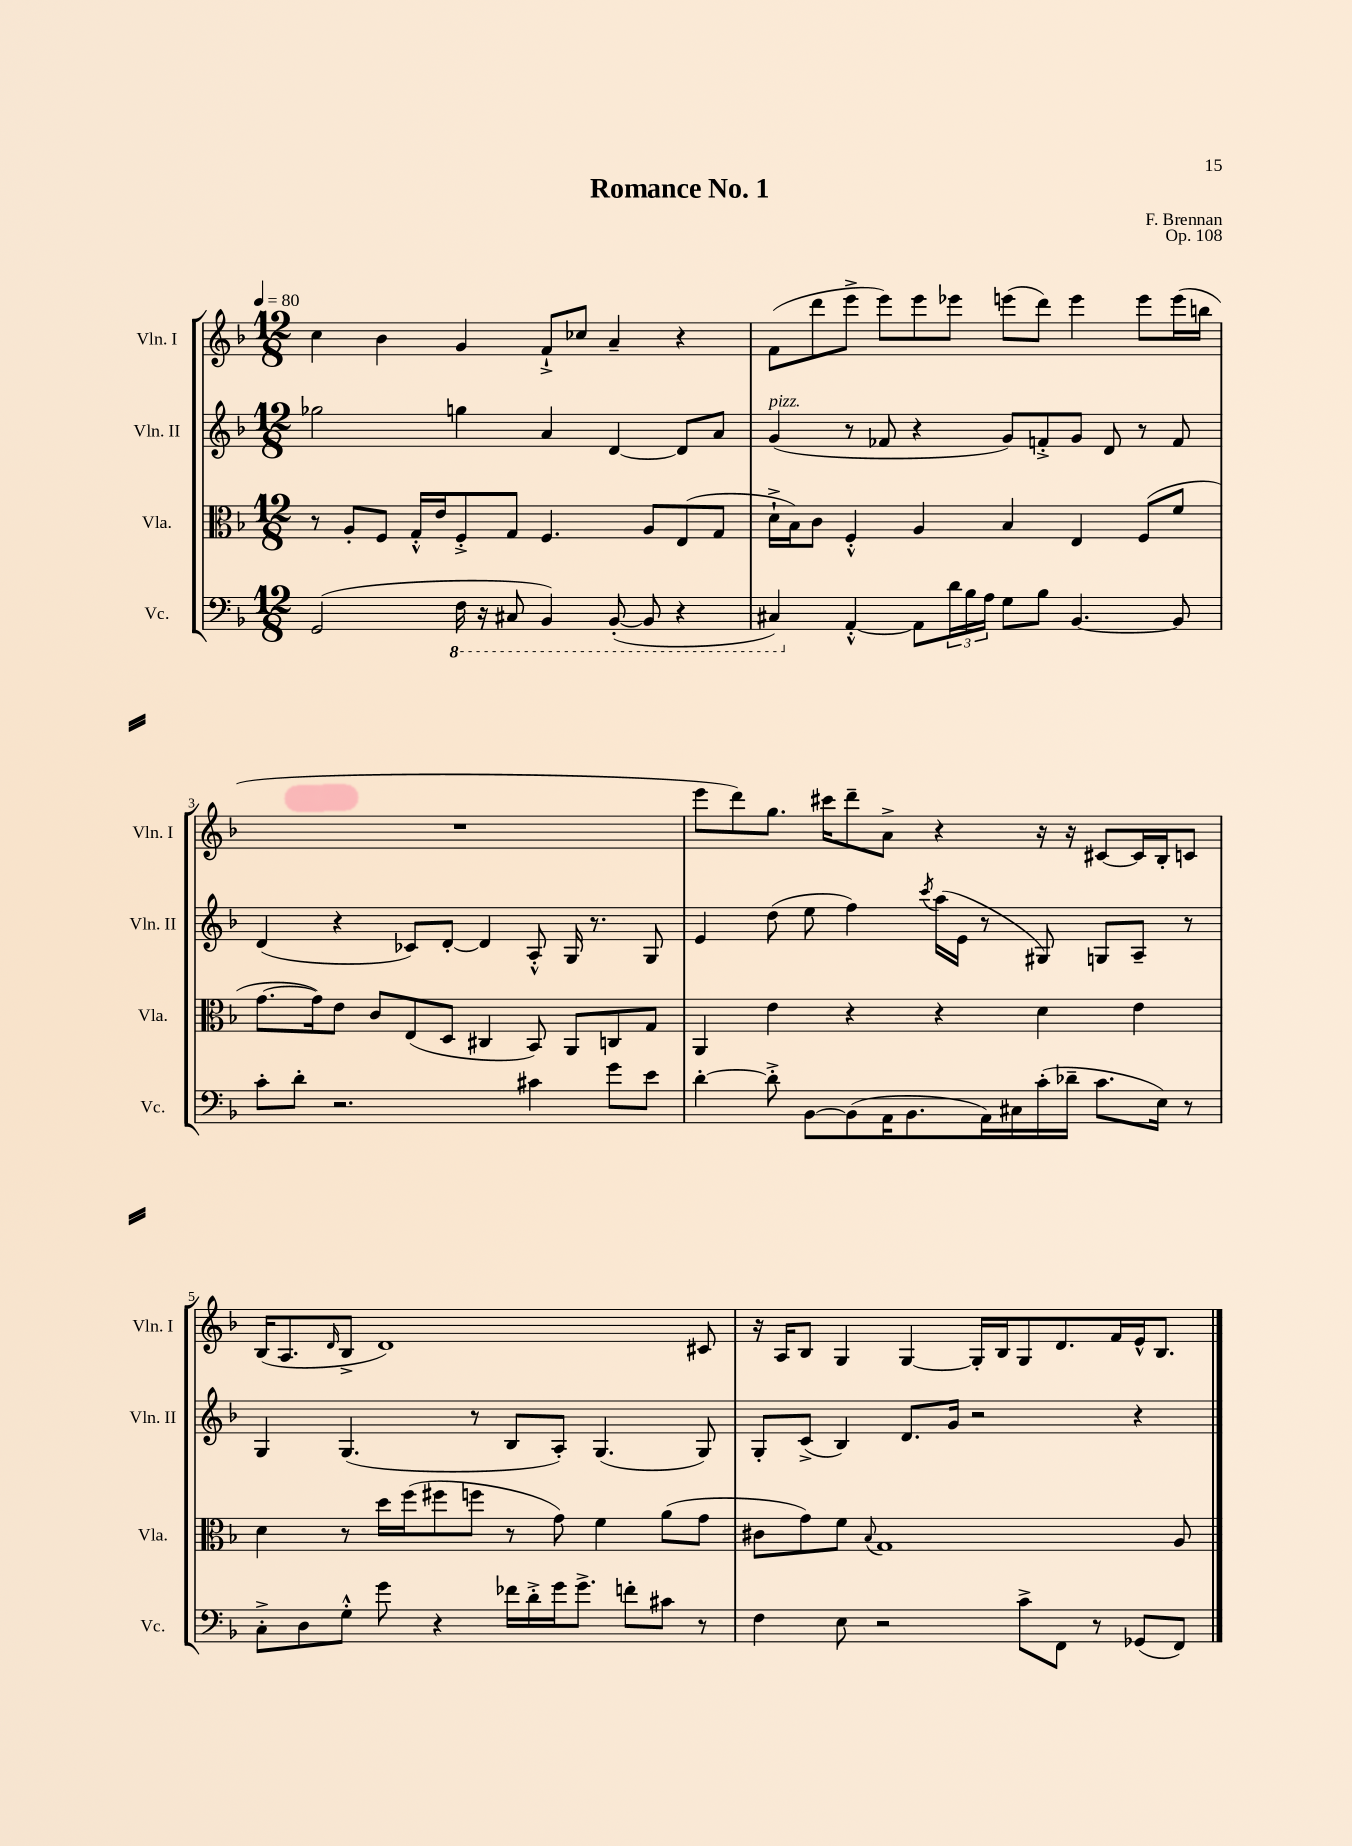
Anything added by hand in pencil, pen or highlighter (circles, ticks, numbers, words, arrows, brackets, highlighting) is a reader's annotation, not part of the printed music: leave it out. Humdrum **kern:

**kern	**kern	**kern	**kern
*staff4	*staff3	*staff2	*staff1
*clefF4	*clefC3	*clefG2	*clefG2
*k[b-]	*k[b-]	*k[b-]	*k[b-]
*M12/8	*M12/8	*M12/8	*M12/8
*MM80	*MM80	*MM80	*MM80
(2GG	8r	2gg-	4cc
.	8A'	.	.
.	8F	.	4b-
.	16G'^^	.	.
.	16e	.	.
16FF	8F'^	4gg	4g
16r	.	.	.
8CC#	8G	.	.
4BBB-)	4.F	4a	8f`^
.	.	.	8cc-
([8BBB-'	.	[4d	4a~
8BBB-]	8A	.	.
4r	(8E	8d]	4r
.	8G	8a	.
=	=	=	=
4CC#)	16d`^	(4g	(8f
.	16B-)	.	.
.	8c	.	8ddd
[4AA'^^	4F'^^	8r	8eee^
.	.	8f-	8eee)
8AA]	4A	4r	8eee
24d	.	.	8eee-
24B-	.	.	.
24A	.	.	.
8G	4B-	8g)	(8eee
8B-	.	8f'^	8ddd)
[4.BB-	4E	8g	4eee
.	.	8d	.
.	(8F	8r	8eee
8BB-]	8f	8f	(16eee
.	.	.	16bb
=	=	=	=
8c'	[8.g	(4d	1.r
8d'	.	.	.
.	16g])	.	.
2.r	8e	4r	.
.	8c	.	.
.	(8E	8c-)	.
.	8D	[8d'	.
.	4C#	4d]	.
4c#	8BB-)	8A'^^	.
.	8AA	16G	.
.	.	8.r	.
8g	8C	.	.
8e	8G	8G	.
=	=	=	=
[4d'	4AA	4e	8eee
.	.	.	8ddd)
8d'^]	4e	(8dd	8.gg
[8BB-	.	8ee	.
.	.	.	16ccc#
(8BB-]	4r	4ff)	8ddd~
16AA	.	.	8a^
8.BB-	.	.	.
.	.	8qccc	.
.	4r	(16aa	4r
.	.	16e	.
16AA)	.	8r	.
16C#	.	.	.
(16c'	4d	8G#)	16r
16d-~	.	.	16r
8.c	.	8G	[8c#
.	4e	8A~	16c#]
16E)	.	.	16B-'
8r	.	8r	8c
=	=	=	=
8C'^	4d	4G	(16B-
.	.	.	8.A
8D	.	.	.
.	.	.	16qqd
8G'^^	8r	(4.G	8B-^
8g	16dd	.	1d)
.	(16ff	.	.
4r	8ff#	.	.
.	8ff	8r	.
16f-	8r	8B-	.
16d'^	.	.	.
16g	8g)	8A')	.
8.g^	.	.	.
.	4f	(4.G	.
8f'	.	.	.
8c#	(8a	.	.
8r	8g	8G)	8c#
=	=	=	=
4F	8c#	8G'	16r
.	.	.	16A
.	8g)	(8c^	8B-
8E	8f	4B-)	4G
.	8qqB-	.	.
2r	1G	.	.
.	.	8.d	[4G
.	.	16g	.
.	.	2r	16G']
.	.	.	16B-
8c^	.	.	8G
8FF	.	.	8.d
8r	.	.	.
.	.	.	16f
(8GG-	.	4r	16e^^
.	.	.	8.B-
8FF)	8A	.	.
==	==	==	==
*-	*-	*-	*-
